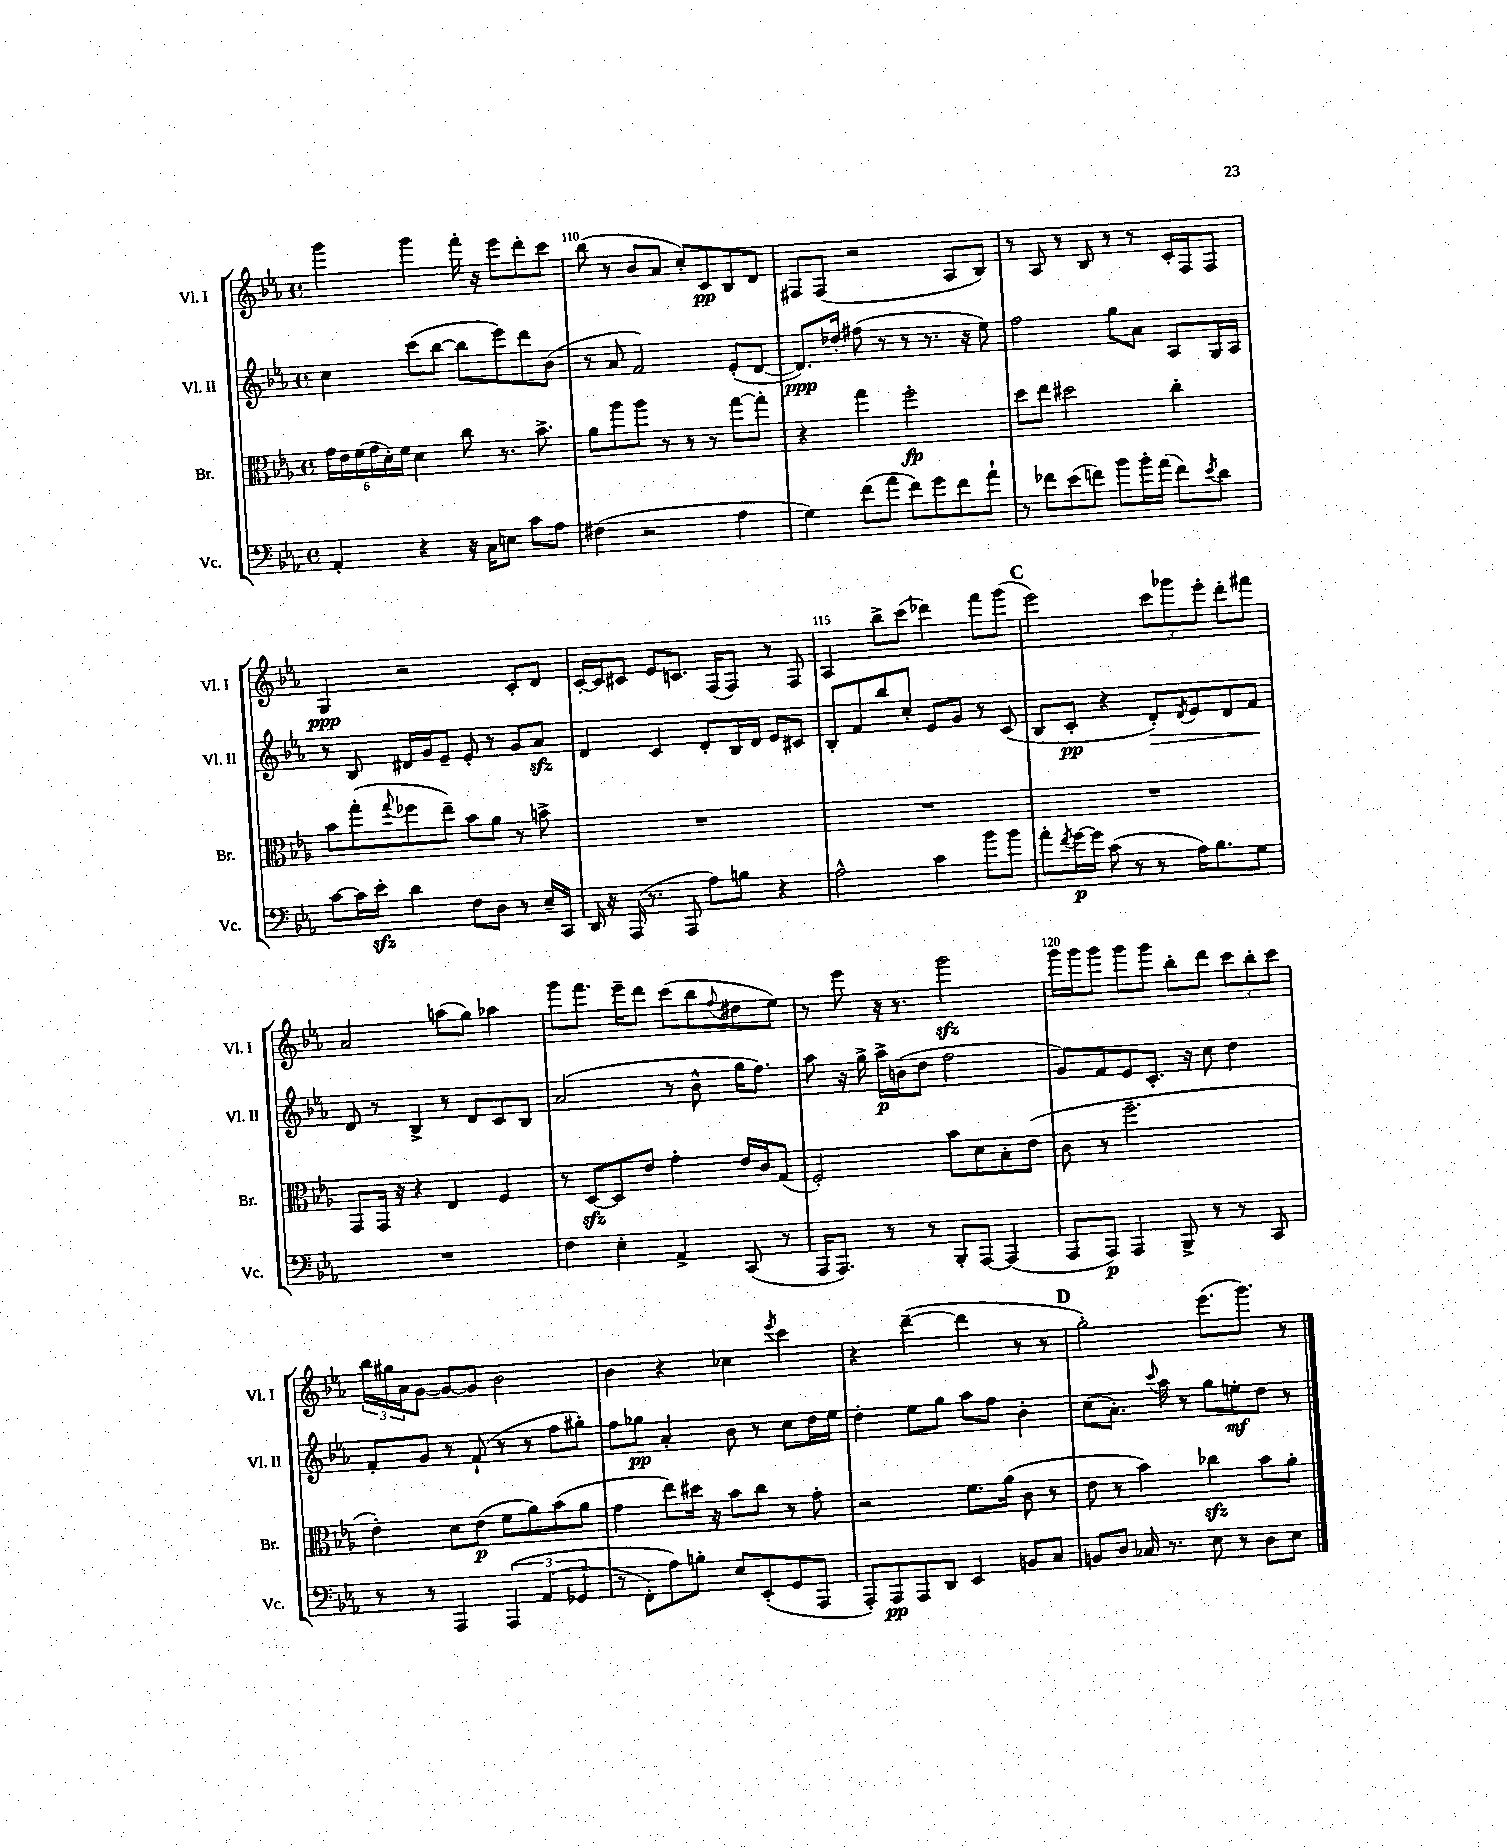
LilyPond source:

<<
\new StaffGroup <<
\new Staff = "s0" \with { instrumentName = "Vl. I" shortInstrumentName = "Vl. I" } {
    \clef treble \key ees \major \defaultTimeSignature \time 4/4
    g'''4 g'''4 f'''16-. r16 ees'''8 d'''8-. c'''8 |
    bes''8( r8 bes'8 aes'8 c''8-.) c'8\pp bes8 d'8 |
    fis8 fis8( r2 aes8 bes8) |
    r8 aes8 r8 bes8 r8 r8 c'16-. f16 f8 |
    g4\ppp r2 c'8-. d'8 |
    c'16~-. c'16 cis'8 ees'8 c'8. f16( f8) r8 f8 |
    aes4 bes''8-> c'''8( des'''4) f'''8 g'''8( |
    \mark \markup { \bold "C" } ees'''2) \tuplet 3/2 { c'''8 ges'''8 ees'''8-. } d'''8-. fis'''8 |
    aes'2 a''8( g''8) aes''4 |
    g'''8 f'''8. ees'''16-- d'''8 c'''8( bes''8 \appoggiatura { f''8 } dis''8 ees''8) |
    r8 ees'''8 r16 r8. g'''2\sfz |
    g'''16 g'''16 g'''8 g'''8 g'''8 bes''8-. d'''8 \tuplet 3/2 { c'''8 bes''8-. c'''8 } |
    \tuplet 3/2 { bes''16 gis''16 aes'16 } g'8~ g'8~ g'8 bes'2 |
    bes'4 r4 ces''4 \acciaccatura { ees'''8 } c'''4 |
    r4 d'''4~--( d'''4 r8 r8 |
    \mark \markup { \bold "D" } g''2-.) ees'''8.( g'''8.) r8 \bar "|." |
}
\new Staff = "s1" \with { instrumentName = "Vl. II" shortInstrumentName = "Vl. II" } {
    \clef treble \key ees \major \defaultTimeSignature \time 4/4
    c''4 c'''8( bes''8~ bes''8 ees'''8) d'''8 bes'8( |
    r8 aes'8 f'2) ees'8-.( d'8~ |
    d'8.\ppp) des''16-. fis''8( r8 r8 r8. r16 ees''8) |
    f''2 g''8 aes'8 aes8 g16 aes16 |
    r8 bes8 dis'16 g'16 ees'8-- ees'8-. r8 g'8 aes'8\sfz |
    d'4 c'4 d'8-. bes16 d'16 ees'8 cis'8 |
    bes8-. f'8 bes''8 c''8-. ees'8 g'8 r8 c'8( |
    \mark \markup { \bold "C" } bes8 c'8-.\pp r4 d'8-.\>) \acciaccatura { d'8 } ees'8 d'8 f'8\! |
    d'8 r8 bes4-> r8 d'8 c'8 bes8 |
    aes'2( r8 bes'8-^ g''16 f''8.) |
    aes''8 r16 g''16-> aes''16->\p b'16( d''8 f''2 |
    g'8) f'8 ees'8 c'8.-. r16 c''8 d''4 |
    f'8-. g'8 r8 f'8-!( r8 r8 f''8 gis''8-.) |
    f''8 ges''8\pp aes'4-. bes'8 r8 c''8 d''16 ees''16 |
    d''4-. ees''8 g''8 aes''8 f''8 bes'4-. |
    \mark \markup { \bold "D" } c''8( aes'8.-.) \appoggiatura { c'''8 } aes''16 r8 g''8 e''8-.\mf d''8 r8 \bar "|." |
}
\new Staff = "s2" \with { instrumentName = "Br." shortInstrumentName = "Br." } {
    \clef alto \key ees \major \defaultTimeSignature \time 4/4
    \tuplet 6/4 { g'16 ees'16 f'16( g'16 d'16-.) f'16 } d'4 c''8 r8. bes'8.-> |
    aes'8 aes''8 aes''8 r8 r8 r8 g''8~ g''8-. |
    r4 g''4 f''2-.\fp |
    d''8 ees''8 dis''2 c''4-. |
    bes'8 g''8-.( \appoggiatura { g''8 } fes''8 ees''8--) bes'8 aes'8 r8 b'8-> |
    R1 |
    R1 |
    \mark \markup { \bold "C" } R1 |
    g,8 g,16 r16 r4 ees4 f4 |
    r8 d8~\sfz d8 ees'8 g'4-. ees'16 c'16 g8( |
    f2-.) bes'8 d'8 bes8-. ees'8( |
    c'8 r8 f''2.-- |
    ees'4-.) d'8 ees'8\p( f'8 aes'8) bes'8( aes'8 |
    g'4 ees''8) dis''16 r16 bes'8 c''8 r8 g'8-. |
    r2 f'8. aes'16( c'8 r8 |
    \mark \markup { \bold "D" } ees'8 r8 bes'4) ces''4\sfz bes'8 aes'8-. \bar "|." |
}
\new Staff = "s3" \with { instrumentName = "Vc." shortInstrumentName = "Vc." } {
    \clef bass \key ees \major \defaultTimeSignature \time 4/4
    aes,4-. r4 r16 c16 e8 c'8 aes8 |
    fis4( r2 aes4 |
    g4) f'8( aes'8 f'8) g'8 f'8 aes'8-! |
    r8 fes'8 ees'8( f'8) bes'8 bes'16-. aes'16( f'8) \acciaccatura { ees'8 } d'8 |
    c'8~ c'16 ees'16-.\sfz d'4 f8 d8 r8 ees16-- c,16 |
    d,16 r16 aes,,16( r8. aes,,8 aes8) b8 r4 |
    aes2-^ c'4 bes'8 bes'8 |
    \mark \markup { \bold "C" } aes'8-. \acciaccatura { f'8 } g'16~\p g'16 c'8( r8 r8 aes16) bes8. g8 |
    R1 |
    f4 ees4-. aes,4-> c,8( r8 |
    aes,,16 aes,,8.) r8 r8 bes,,8-. aes,,8~ aes,,4( |
    aes,,8 aes,,8\p) aes,,4 bes,,8-> r8 r8 c,8 |
    r8 r8 aes,,4 \tuplet 3/2 { aes,,4\( aes,4( ges,4 } |
    r8 f,8-.) aes8\) b8-. ees8 ees,8-.( g,8 aes,,8 |
    aes,,8-.) aes,,8\pp aes,,8 d,8 ees,4 b,8 c8 |
    \mark \markup { \bold "D" } b,8 d8 ces16 r8. ees8 r8 d8 ees8 \bar "|." |
}
>>
>>
\layout { \context { \Score currentBarNumber = #109 \override BarNumber.break-visibility = ##(#f #t #t) barNumberVisibility = #(every-nth-bar-number-visible 5) } }
